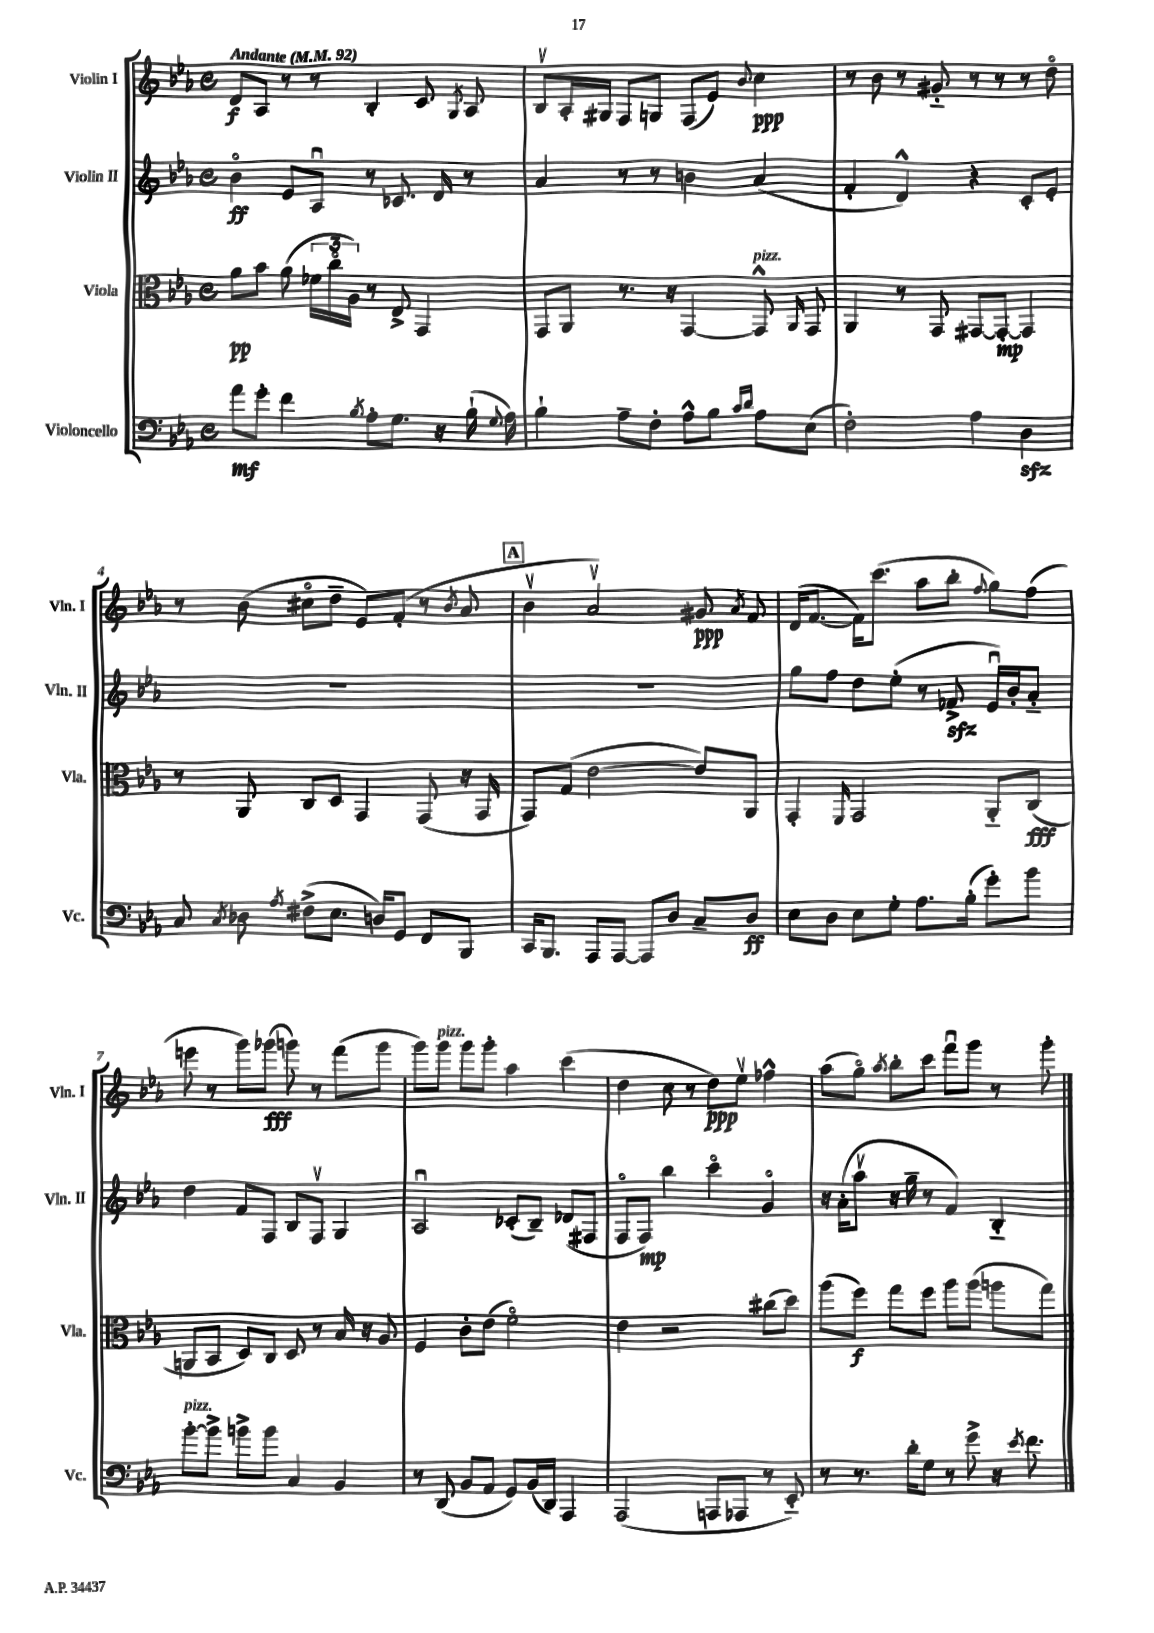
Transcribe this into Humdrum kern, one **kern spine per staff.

**kern	**kern	**kern	**kern
*staff4	*staff3	*staff2	*staff1
*clefF4	*clefC3	*clefG2	*clefG2
*k[b-e-a-]	*k[b-e-a-]	*k[b-e-a-]	*k[b-e-a-]
*M4/4	*M4/4	*M4/4	*M4/4
*met(c)	*met(c)	*met(c)	*met(c)
*MM92	*MM92	*MM92	*MM92
8a-	8a-	4b-o	8d
8g'	8b-	.	8A-
4f	(8a-	8e-	8r
.	24f-	8A-u	8r
.	24cco	.	.
.	24A-)	.	.
8qB-	.	.	.
8A-'	8r	8r	4B-'
8.G	8E-^	8.c-	.
.	4GG	.	8c
16r	.	16d	.
.	.	.	8qG
(16B-`	.	8r	8A-
8qqG	.	.	.
16A-)	.	.	.
=	=	=	=
4B-`	8GG	4a-	8B-v
.	8AA-	.	16A-'
.	.	.	16G#
8A-~	8.r	8r	8F
8F'	.	8r	8G
.	16r	.	.
8A-^^	[4GG	4b	(8F
8B-	.	.	8e-)
16qqc	.	.	.
16qqd	.	.	8qqb-
8A-	8GG^^]	(4a-	4cc
.	16qqAA-	.	.
(8E-	8GG	.	.
=	=	=	=
2F')	4AA-	4f'	8r
.	.	.	8b-
.	8r	4d^^)	8r
.	8GG	.	8g#'~
4A-	[8GG#	4r	8r
.	8GG#'_	.	8r
4D	4GG#]	8c'	8r
.	.	8e-'	8ddo
=	=	=	=
8C	8r	1r	8r
8qC	.	.	.
8D-	8AA-	.	(8b-
8qA-	.	.	.
(8F#^	8C	.	8cc#o
8.E-	8D	.	8dd~
.	4GG	.	8e-)
16D)	.	.	.
8GG	.	.	(8f'
8FF	(8GG	.	8r
.	.	.	8qb-
8BBB-	16r	.	8a-
.	16GG	.	.
=	=	=	=
16CC	8GG)	1r	4b-v
8.BBB-	.	.	.
.	(8G	.	.
8AAA-	[2e-	.	2a-v)
[8AAA-	.	.	.
8AAA-]	.	.	.
8D	.	.	.
8C~	8e-])	.	8g#
.	.	.	8qa-
8D	8AA-	.	8f
=	=	=	=
8E-	4GG'	8gg	(16d
.	.	.	[8.f
8D	.	8ff	.
.	16qqFF	.	.
8E-	2GG	8dd	16f])
.	.	.	(8.ccc
8G'	.	(8ee-'	.
8.A-	.	8r	8aa-
.	.	8f-^	8bb-'
(16B-'	.	.	.
.	.	.	8qqff
8g')	8AA-'~	16e-u)	8gg)
.	.	16b-'	.
8b-	(8C	8a-'~	(8ff
=	=	=	=
[8b-'	8AA	4dd	8eee
8b-^]	8BB-	.	8r
8b^	8D)	8f	8ggg)
8b	8C	8F	(8ggg-
4C	8D	8B-	8ggg)
.	8r	8Fv	8r
4BB-	16B-	4G	(8fff
.	16r	.	.
.	8A-	.	8ggg
=	=	=	=
8r	4F	2A-u	8ggg)
(8DD	.	.	8ggg
8BB-	8c'	.	8ggg
8AA-	(8e-	.	8ggg'
8GG)	2fo)	(8c-'	4aa-
(16BB-	.	8B-~)	.
16DD)	.	.	.
4AAA-	.	(8d-	(4ccc
.	.	8F#	.
=	=	=	=
(2AAA-	4e-	8Fo	4dd
.	.	8F)	.
.	2r	4bb-	8cc
.	.	.	8r
8AAA	.	4ccco	8dd)
8AAA-	.	.	8ee-v
8r	(8cc#	4go	4ff-^^
8EE-'~)	8dd)	.	.
=	=	=	=
8r	(8aa-	16r	(8aa-
.	.	(16a-'	.
8.r	8ff)	8aa-v	8ggo)
.	.	.	8qaa-
.	8gg	16r	8bb-'
16d'	.	16gg~	.
8G	8ff	8r	8ccc
8r	8aa-	4f)	8fffu
8g^	(8aa-	.	8ggg
16r	8aa	4B-'~	8r
8qe-	.	.	.
8.f	.	.	.
.	8gg)	.	8ggg'
==	==	==	==
*-	*-	*-	*-
